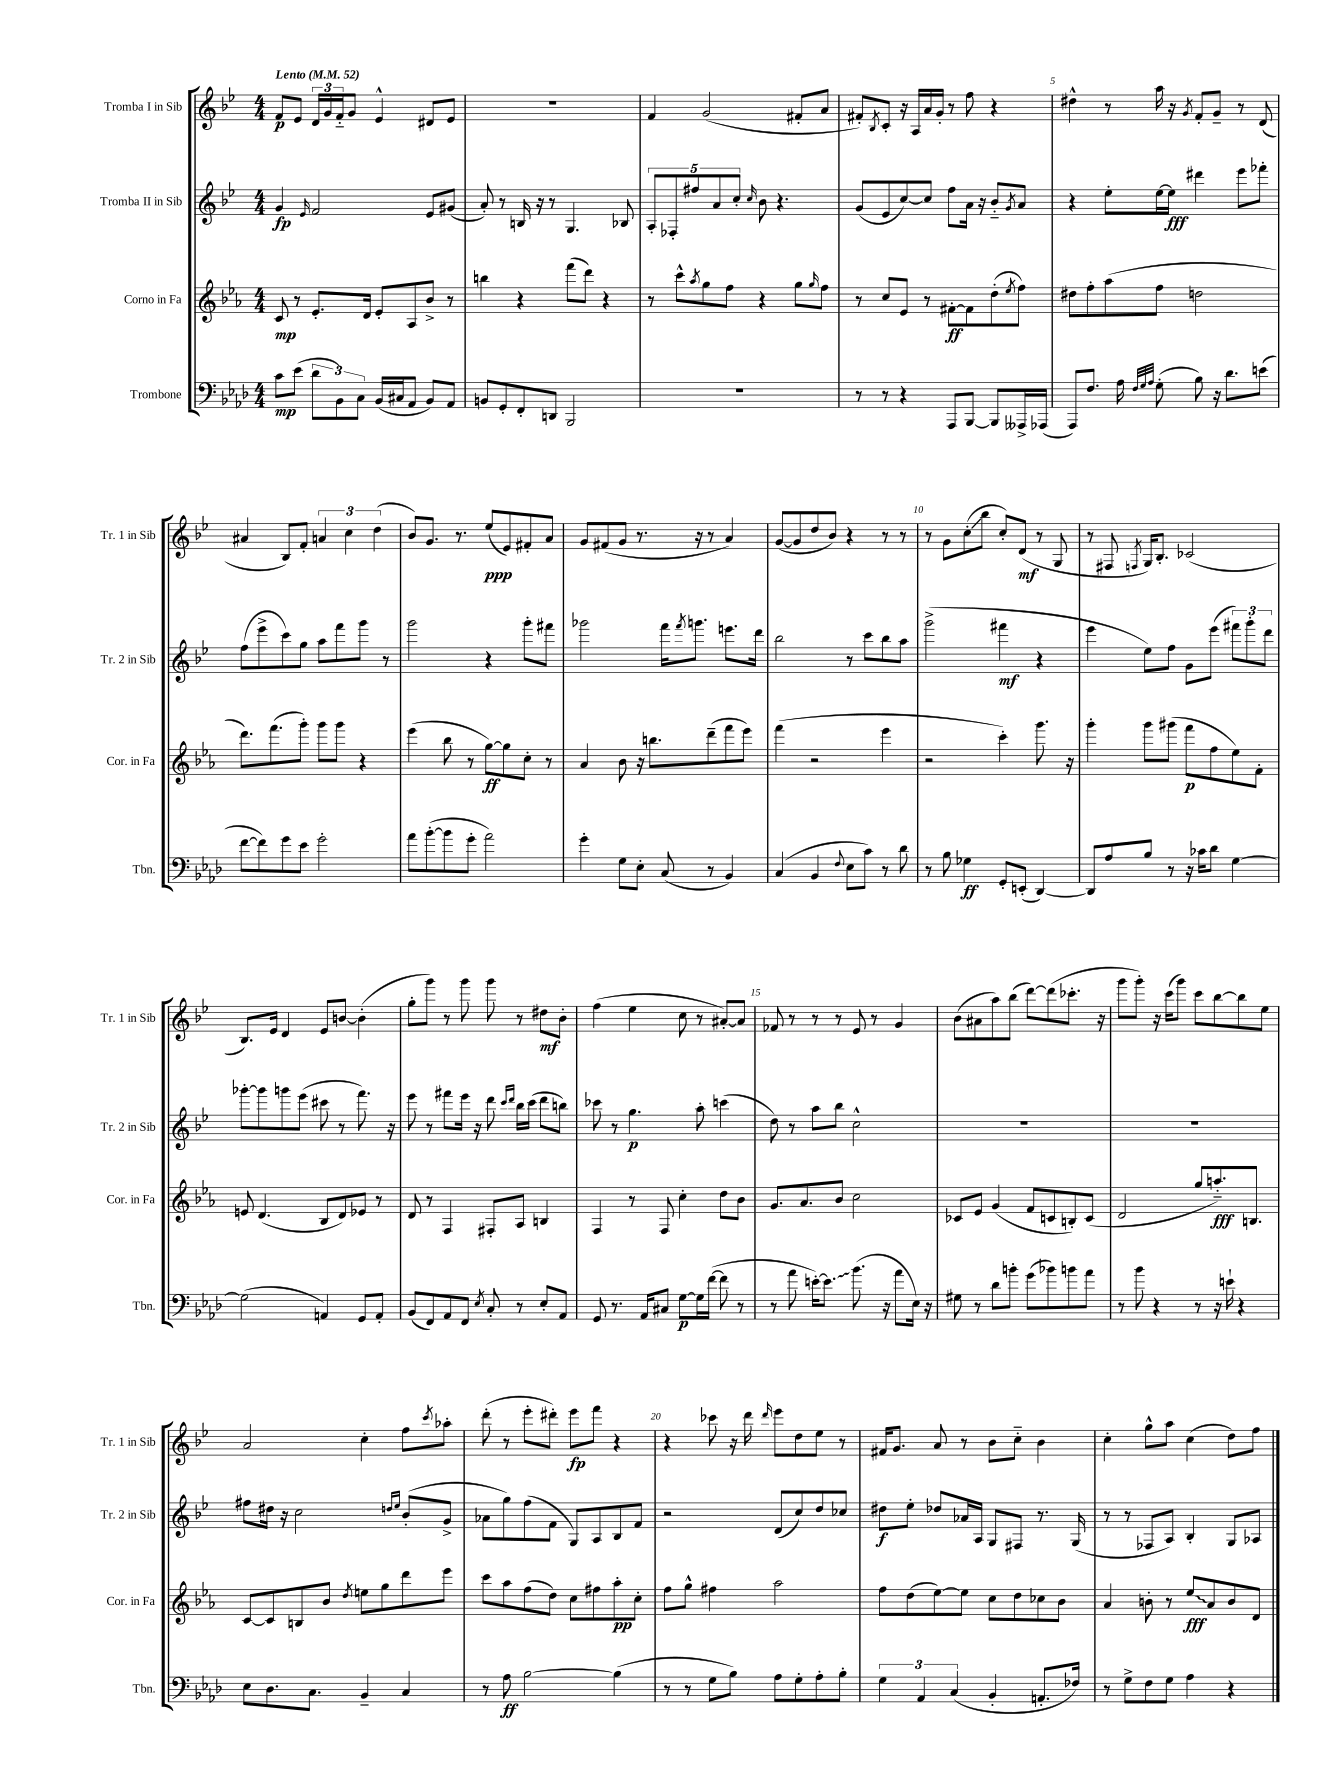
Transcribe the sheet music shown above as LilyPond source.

<<
\new StaffGroup <<
\new Staff = "s0" \with { instrumentName = "Tromba I in Sib" shortInstrumentName = "Tr. 1 in Sib" } {
    \clef treble \key bes \major \numericTimeSignature \time 4/4 \tempo "Lento" 4 = 52
    f'8\p ees'8 \tuplet 3/2 { d'16 g'16 f'16-_ } g'8 ees'4-^ dis'8 ees'8 |
    R1 |
    f'4 g'2( fis'8-. a'8 |
    fis'8-.) \acciaccatura { bes8 } c'8-. r16 a16 a'16 g'16-. r8 f''8 r4 |
    dis''4-^ r8 a''16 r16 \acciaccatura { g'8 } f'8-. g'8-- r8 d'8( |
    ais'4 bes8) f'8-. \tuplet 3/2 { a'4 c''4 d''4( } |
    bes'8) g'8. r8. ees''8\ppp( ees'8) fis'8-. a'8 |
    g'8 fis'8( g'8 r8. r16 r8 a'4) |
    g'8~( g'8 d''8 bes'8) r4 r8 r8 |
    r8 g'8 c''8-.\glissando( bes''8 c''8-.) d'8\mf( r8 g8 |
    r8 fis8 \acciaccatura { f8 } g16) bes8.-. ces'2( |
    bes8.) ees'16 d'4 ees'8 b'8~ b'4-.( |
    g''8-. g'''8) r8 g'''8 g'''8 r8 dis''8\mf bes'8-. |
    f''4( ees''4 c''8 r8 ais'8~-.) ais'8 |
    fes'8 r8 r8 r8 ees'8 r8 g'4 |
    bes'8( ais'8 a''8) bes''8( d'''8~) d'''8( ces'''8.-. r16 |
    g'''8 g'''8-.) r16 c'''16( g'''8) c'''8 bes''8~ bes''8 ees''8 |
    a'2 c''4-. f''8 \acciaccatura { c'''8 } aes''8-. |
    d'''8-.( r8 ees'''8-. dis'''8-.) ees'''8\fp f'''8 r4 |
    r4 ces'''8 r16 d'''16 \grace { d'''16 } ees'''8 d''8 ees''8 r8 |
    fis'16 g'8. a'8 r8 bes'8 c''8-_ bes'4 |
    c''4-. g''8-^ a''8 c''4( d''8) f''8 \bar "|." |
}
\new Staff = "s1" \with { instrumentName = "Tromba II in Sib" shortInstrumentName = "Tr. 2 in Sib" } {
    \clef treble \key bes \major \numericTimeSignature \time 4/4
    g'4\fp \grace { ees'16 } f'2 ees'8 gis'8( |
    a'8-.) r8 b16 r16 r8 g4. bes8 |
    \tuplet 5/4 { a8-. fes8-. fis''8 a'8 c''8-. } \grace { c''16 } bes'8 r4. |
    g'8( ees'8 c''8~) c''8 f''8 a'16 r16 bes'8-_ \acciaccatura { g'8 } a'8 |
    r4 ees''8-. ees''16~ ees''16\fff dis'''4 ees'''8 fes'''8-. |
    f''8( ees'''8-> c'''8) g''8 a''8 f'''8 g'''8 r8 |
    g'''2 r4 g'''8-. fis'''8 |
    ges'''2 f'''16 \acciaccatura { f'''8 } g'''8. e'''8. d'''16 |
    bes''2 r8 c'''8 bes''8 a''8 |
    g'''2->( fis'''4\mf r4 |
    ees'''4 ees''8) f''8 g'8 ees'''8( \tuplet 3/2 { fis'''8) g'''8-. d'''8 } |
    ges'''8~-. ges'''8 g'''8 ees'''8( cis'''8 r8 f'''8.) r16 |
    ees'''8 r8 fis'''8 ees'''16 r16 d'''8 \grace { c'''16 d'''16 } bes''16 c'''16( d'''8 b''8) |
    ces'''8 r8 g''4.\p a''8-. c'''4( |
    d''8) r8 a''8 bes''8 c''2-^ |
    R1 |
    R1 |
    fis''8 dis''16 r16 c''2 \grace { d''16 ees''16 } bes'8-.( g'8-> |
    aes'8 g''8) f''8( f'8 g8) a8 bes8 f'8 |
    r2 d'8( c''8) d''8 ces''8 |
    dis''8\f ees''8-. des''8 aes'16 a16 g8 fis8 r8. g16( |
    r8 r8 fes8 a8) bes4-. g8 aes8 \bar "|." |
}
\new Staff = "s2" \with { instrumentName = "Corno in Fa" shortInstrumentName = "Cor. in Fa" } {
    \clef treble \key ees \major \numericTimeSignature \time 4/4
    c'8\mp r8 ees'8.-. d'16 ees'8-. aes8 bes'8-> r8 |
    b''4 r4 f'''8( d'''8) r4 |
    r8 c'''8-^ \acciaccatura { aes''8 } g''8 f''8 r4 g''8 \grace { g''16 } f''8 |
    r8 c''8 ees'8 r8 fis'8~-.\ff fis'8 d''8-.( \acciaccatura { ees''8 } f''8) |
    dis''8 f''8-. aes''8( f''8 d''2 |
    d'''8.) f'''8.( g'''8-.) g'''8 g'''8 r4 |
    ees'''4( bes''8 r8 g''8~\ff) g''8 c''8-. r8 |
    aes'4 bes'8 r16 b''8. d'''8--( f'''8 ees'''8) |
    f'''4( r2 ees'''4 |
    r2 c'''4-.) g'''8. r16 |
    g'''4-. g'''8 gis'''8( f'''8\p f''8 ees''8) f'8-. |
    e'8 d'4.( bes8 d'8) ees'8 r8 |
    d'8 r8 f4 fis8-. aes8 b4 |
    f4 r8 f8 c''4-. d''8 bes'8 |
    g'8. aes'8. bes'8 c''2 |
    ces'8 ees'8 g'4( f'8 c'8 b8-.) c'8( |
    d'2 g''8 a''8.-_\fff) b8. |
    c'8~ c'8 b8 bes'8 \acciaccatura { d''8 } e''8 g''8 d'''8 ees'''8 |
    c'''8 aes''8 f''8( d''8) c''8 fis''8 aes''8-.\pp c''8-. |
    f''8 g''8-^ fis''4 aes''2 |
    f''8 d''8( ees''8~) ees''8 c''8 d''8 ces''8 bes'8 |
    aes'4 b'8-. r8 \once \override Glissando.style = #'zigzag ees''8\glissando\fff aes'8 b'8 d'8 \bar "|." |
}
\new Staff = "s3" \with { instrumentName = "Trombone" shortInstrumentName = "Tbn." } {
    \clef bass \key aes \major \numericTimeSignature \time 4/4
    c'8\mp ees'8( \tuplet 3/2 { des'8 bes,8) c8 } bes,16( cis16 aes,8 bes,8) aes,8 |
    b,8 g,8-. f,8-. d,8 bes,,2 |
    R1 |
    r8 r8 r4 aes,,8 bes,,8~ bes,,8 aeses,,16-> aes,,16( |
    aes,,8) f8. aes16 \grace { f32 g32 aes32 } g8-.( bes8) r16 des'8. e'8( |
    f'8~ f'8) g'8 ees'8 g'2-. |
    aes'8 bes'8~-.( bes'8 g'8-. aes'2) |
    g'4-. g8 ees8-. c8( r8 bes,4) |
    c4( bes,4 \appoggiatura { f8 } ees8 c'8) r8 des'8 |
    r8 bes8 ges4\ff g,8-. e,8-.( des,4~) |
    des,8 aes8 bes8 r8 r16 ces'16 des'8 g4~ |
    g2( a,4) g,8 a,8-. |
    bes,8( f,8) aes,8 f,8 \acciaccatura { ees8 } c8-. r8 ees8-. aes,8 |
    g,8 r8. aes,16 cis8 g8~\p g16 f'16~( f'8 r8 |
    r8 aes'8 e'16~-.) \once \override Glissando.style = #'zigzag e'8.\glissando bes'8.( r16 aes'8 ees16) r16 |
    gis8 r8 des'8 b'8-. g'8( bes'8) b'8 aes'8 |
    r8 bes'8 r4 r8 r16 e'16-! r4 |
    ees8 des8. c8. bes,4-- c4 |
    r8 aes8\ff bes2~ bes4( |
    r8 r8 g8 bes8) aes8 g8-. aes8-. bes8-. |
    \tuplet 3/2 { g4 aes,4 c4( } bes,4-. a,8.-. fes16) |
    r8 g8-> f8 g8 aes4 r4 \bar "|." |
}
>>
>>
\layout { \context { \Score \override BarNumber.break-visibility = ##(#f #t #t) barNumberVisibility = #(every-nth-bar-number-visible 5) } }
